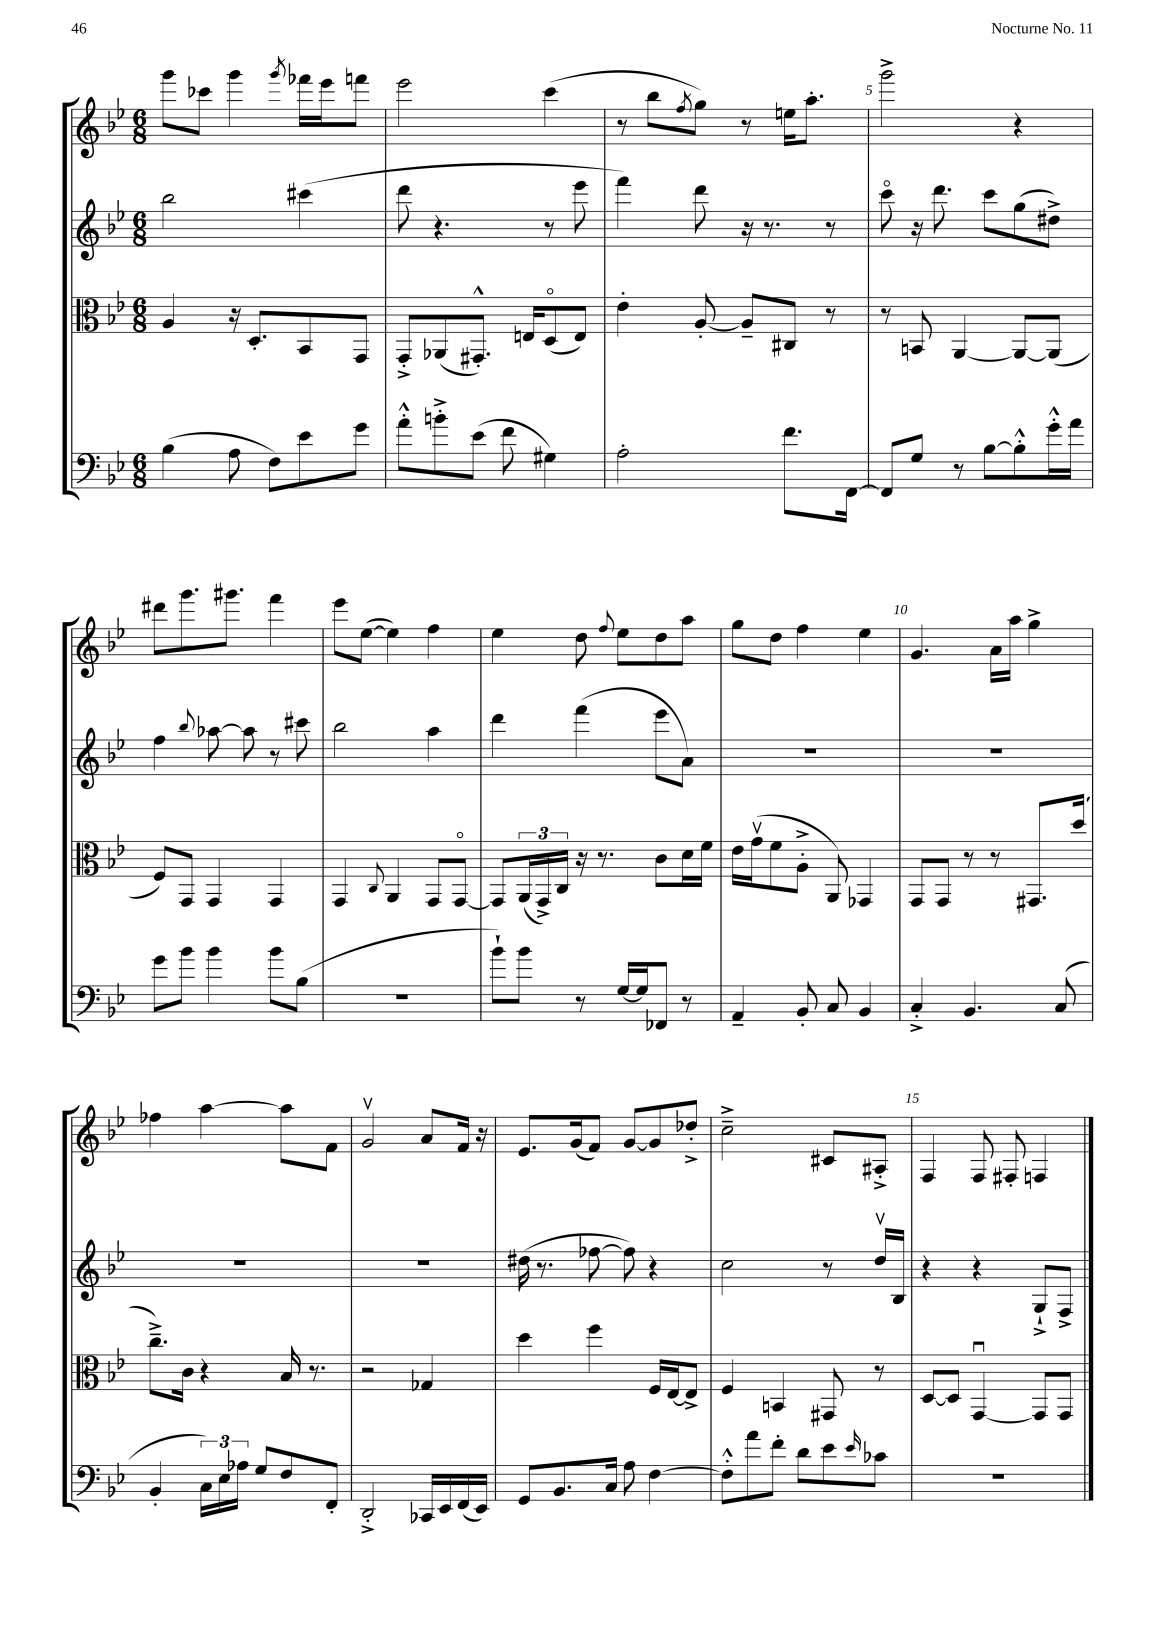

**kern	**kern	**kern	**kern
*staff4	*staff3	*staff2	*staff1
*clefF4	*clefC3	*clefG2	*clefG2
*k[b-e-]	*k[b-e-]	*k[b-e-]	*k[b-e-]
*M6/8	*M6/8	*M6/8	*M6/8
(4B-	4A	2bb-	8ggg
.	.	.	8ccc-
8A	16r	.	4ggg
.	8.D'	.	.
8F)	.	.	.
.	.	.	8qggg
8e-	8BB-	(4ccc#	16fff-
.	.	.	16eee-
8g	8GG	.	8fff
=	=	=	=
8a'^^	8GG'^	8ddd	2eee-
8b'^	(8AA-	4.r	.
(8e-	8.GG#'^^)	.	.
8f	.	.	.
.	16E	.	.
4G#)	(8Do	8r	(4ccc
.	8E)	8eee-	.
=	=	=	=
2A'	4e-'	4fff)	8r
.	.	.	8bb-
.	.	.	8qff
.	[8A'	8ddd	8gg)
.	8A~]	16r	8r
.	.	8.r	.
8.f	8C#	.	16ee
.	.	.	8.aa'
.	8r	8r	.
[16FF	.	.	.
=	=	=	=
8FF]	8r	8ccco	2ggg^
8G	8BB	16r	.
.	.	8.ddd	.
8r	[4AA	.	.
[8B-	.	8ccc	.
8B-'^^]	8AA_	(8gg	4r
16g'^^	(8AA]	8dd#^)	.
16a	.	.	.
=	=	=	=
8g	8F)	4ff	8ddd#
8b-	8GG	.	8.ggg
.	.	8qqbb-	.
4b-	4GG	[8aa-	.
.	.	.	8.ggg#
.	.	8aa-]	.
8b-	4GG	8r	4fff
(8B-	.	8ccc#	.
=	=	=	=
2.r	4GG	2bb-	8eee-
.	.	.	([8ee-
.	8qqC	.	.
.	4AA	.	4ee-])
.	8GG	4aa	4ff
.	[8GGo	.	.
=	=	=	=
8b-`)	8GG]	4ddd	4ee-
8b-	(24AA	.	.
.	24GG^)	.	.
.	24C	.	.
8r	16r	(4fff	8dd
.	8.r	.	.
.	.	.	8qqff
[16G	.	.	8ee-
16G]	.	.	.
8FF-	8c	8eee-	8dd
8r	16d	8a)	8aa
.	16f	.	.
=	=	=	=
4AA~	16e-	2.r	8gg
.	(16gv	.	.
.	8f	.	8dd
8BB-'	8A'^	.	4ff
8C	8AA)	.	.
4BB-	4GG-	.	4ee-
=	=	=	=
4C'^	8GG	2.r	4.g
.	8GG	.	.
4.BB-	8r	.	.
.	8r	.	16a
.	.	.	16aa
.	8.GG#	.	4gg^
(8C	.	.	.
.	(16dd	.	.
=	=	=	=
4BB-'	8.cc~^)	2.r	4ff-
.	16c	.	.
24C)	4r	.	[4aa
24E-	.	.	.
24A-	.	.	.
8G	.	.	.
8F	16B-	.	8aa]
.	8.r	.	.
8FF'	.	.	8f
=	=	=	=
2DD'^	2r	2.r	2gv
16CC-	4G-	.	8a
16EE-	.	.	.
(16FF	.	.	16f
16EE-)	.	.	16r
=	=	=	=
8GG	4dd	(16dd#	8.e-
.	.	8.r	.
8.BB-	.	.	.
.	.	.	(16g
.	4ff	[8ff-	8f)
16C	.	.	.
8A	.	8ff-])	[8g
[4F	16F	4r	8g]
.	[16E-	.	.
.	8E-^]	.	8dd-'^
=	=	=	=
8F'^^]	4F	2cc	2cc~^
8a	.	.	.
8f'	4BB	.	.
8d	.	.	.
8e-	8GG#	8r	8c#
16qqe-	.	.	.
8c-	8r	16ddv	8A#'^
.	.	16B-	.
=	=	=	=
2.r	[8D	4r	4F
.	8D]	.	.
.	[4GGu	4r	8F
.	.	.	8F#'
.	8GG]	8G`^	4F
.	8GG	8F^	.
==	==	==	==
*-	*-	*-	*-
